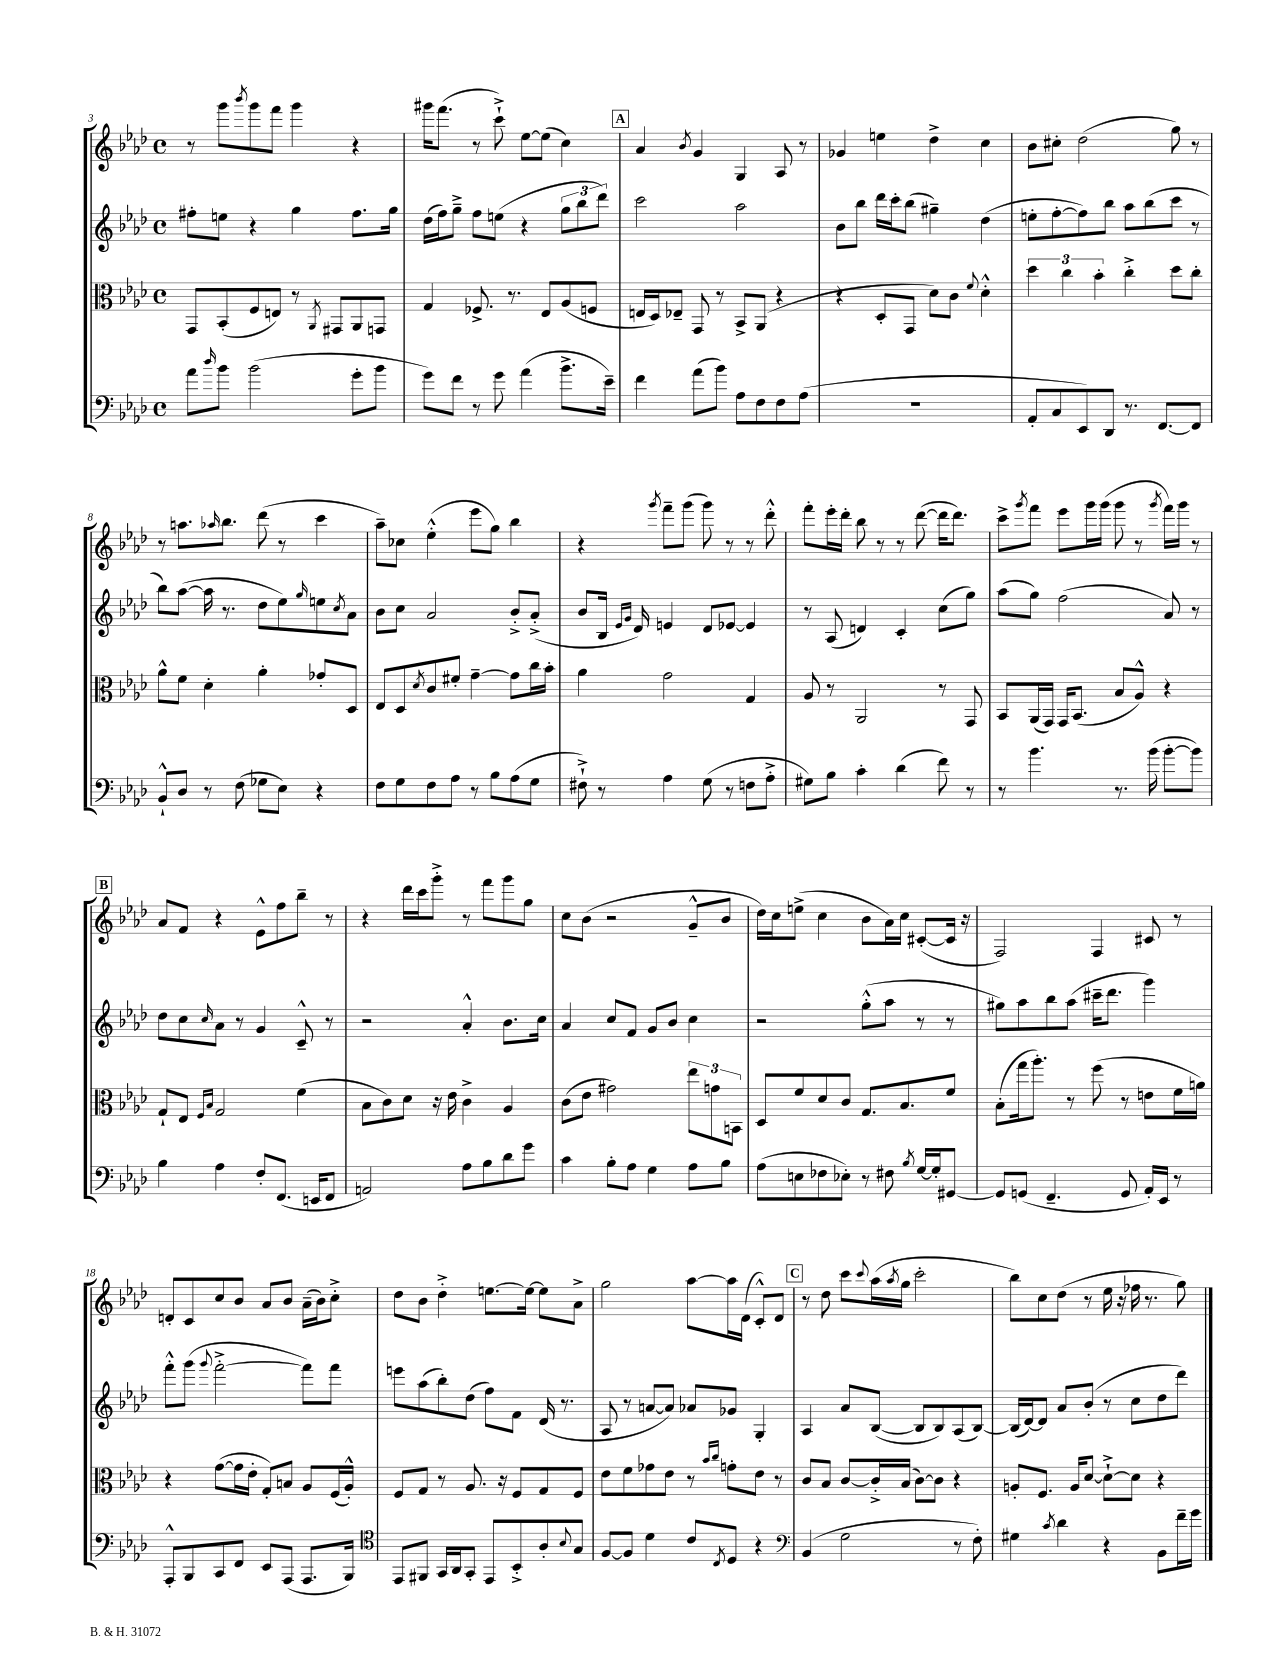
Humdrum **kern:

**kern	**kern	**kern	**kern
*staff4	*staff3	*staff2	*staff1
*clefF4	*clefC3	*clefG2	*clefG2
*k[b-e-a-d-]	*k[b-e-a-d-]	*k[b-e-a-d-]	*k[b-e-a-d-]
*M4/4	*M4/4	*M4/4	*M4/4
*met(c)	*met(c)	*met(c)	*met(c)
8a-	8GG	8ff#'	8r
16qqdd-	.	.	.
8b-	(8BB-'	8ee	8ggg
.	.	.	8qbbb-
(2b-	8F	4r	8ggg
.	8E)	.	8fff
.	8r	4gg	4ggg
.	8qAA-	.	.
.	8GG#	.	.
8g'	8AA-	8.ff#	4r
8b-	8GG	.	.
.	.	16gg	.
=	=	=	=
8g)	4G	(16dd-	16ggg#
.	.	16ff)	(8.fff
8f	.	8gg~^	.
8r	8.F-^	8ff	8r
8g	.	(8ee	8ccc`^)
.	8.r	.	.
(4a-	.	4r	[8ee-
.	8E-	.	(8ee-]
8.b-^	(8A-	12gg	4cc)
.	.	12bb-	.
.	8F	.	.
.	.	12ddd-)	.
16e-~)	.	.	.
=	=	=	=
4f	16E	2ccc	4a-
.	16D-)	.	.
.	8E-~	.	.
.	.	.	8qb-
(8a-	8GG	.	4g
8b-)	8r	.	.
8A-	8BB-^	2aa-	4G
8F	(8AA-	.	.
8F	4r	.	8A-
(8A-	.	.	8r
=	=	=	=
1r	4r	8b-	4g-
.	.	8bb-	.
.	8D-'	16ddd-	4ee
.	.	16ccc'	.
.	8GG	(8bb-	.
.	8d-)	4gg#~)	4dd-^
.	8c	.	.
.	8qqf	.	.
.	4d-'^^	(4dd-	4cc
=	=	=	=
8AA-'	6dd-	8ee'	8b-
8C	.	[8ff'	8cc#'
.	6cc	.	.
8EE-)	.	8ff])	(2dd-
.	6b-'	.	.
8DD-	.	8bb-	.
8.r	4cc'^	8aa-	.
.	.	(8bb-	.
[8.FF	.	.	.
.	8dd-	8ccc	8gg)
8FF]	8cc'	8r	8r
=	=	=	=
8BB-`^^	8a-^^	8bb-)	8r
8D-	8f	([8aa-	8.aa
8r	4d-'	16aa-]	.
.	.	.	16qqaa-
.	.	8.r	8.bb-
(8F	.	.	.
8G-	4a-'	8dd-	(8ddd-
8E-)	.	8ee-)	8r
.	.	16qqgg	.
4r	8g-'	8ee	4ccc
.	.	8qcc	.
.	8D-	8a-	.
=	=	=	=
8F	8E-	8b-	8aa-~)
8G	8D-	8cc	8cc-
.	8qd-	.	.
8F	8c	2a-	(4ee-'^^
8A-	8f#'	.	.
8r	[4g~	.	8eee-
8B-	.	.	8gg)
(8A-	8g]	8b-'^	4bb-
8G	16cc	(8a-'^	.
.	16b-'	.	.
=	=	=	=
8F#`^)	4a-	8b-	4r
8r	.	16B-	.
.	.	16qqe-	.
.	.	16qqg	.
.	.	16d-)	.
.	.	.	8qggg
4A-	2g	4e	8fff~
.	.	.	(8ggg
(8G	.	8d-	8ggg)
8r	.	[8e-	8r
8F	4G	4e-]	8r
8A-'^	.	.	8ddd-'^^
=	=	=	=
8G#)	8A-	8r	8fff'
8B-	8r	(8A-	16eee-'
.	.	.	16ddd-'
4c'	2AA-	4d)	8bb-
.	.	.	8r
(4d-	.	4c'	8r
.	.	.	([8ddd-
8f)	8r	(8cc	16ddd-]
.	.	.	8.ddd-)
8r	8GG	8gg)	.
=	=	=	=
8r	8BB-	(8aa-	8ccc^
.	.	.	8qggg
4.b-	(16AA-	8gg)	8fff
.	16GG)	.	.
.	16GG	(2ff	8eee-
.	(8.BB-	.	.
.	.	.	16ggg
.	.	.	(16ggg
8.r	8B-	.	8ggg
.	8A-^^)	.	8r
(16b-	.	.	.
.	.	.	8qggg
[8b-'	4r	8a-)	16fff)
.	.	.	16ggg
8b-])	.	8r	8r
=	=	=	=
4B-	8G`	8dd-	8a-
.	8E-	8cc	8f
.	16qqF	.	.
.	16qqB-	16qqcc	.
4A-	2G	8a-	4r
.	.	8r	.
8F'	.	4g	8e-^^
(8.FF	.	.	8ff
.	(4f	8c~^^	8bb-~
16EE	.	.	.
8FF	.	8r	8r
=	=	=	=
2AA)	8B-	2r	4r
.	8c)	.	.
.	8d-	.	16ddd-
.	.	.	16ccc
.	16r	.	8ggg'^
.	16e-	.	.
8A-	4c^	4a-'^^	8r
8B-	.	.	8fff
8d-	4A-	8.b-	8ggg
8g	.	.	8gg
.	.	16cc	.
=	=	=	=
4c	(8c	4a-	8cc
.	8e-	.	(8b-
8B-'	2g#)	8cc	2r
8A-	.	8f	.
4G	.	8g	.
.	.	8b-	.
8A-	12ee-	4cc	8g~^^
.	12g	.	.
8B-	.	.	8b-
.	12BB	.	.
=	=	=	=
(8A-	8D-	2r	16dd-)
.	.	.	16cc
8E	8f	.	(8ee^
8F-	8d-	.	4cc
8E-')	8c	.	.
8r	8.G	(8gg'^^	8b-
8F#	.	8aa-	16a-)
.	8.B-	.	16cc
8qB-	.	.	.
[16G	.	8r	([8c#'
16G']	.	.	.
[8GG#	8f	8r	16c#]
.	.	.	16r
=	=	=	=
8GG#]	(8B-'	8gg#)	2F)
(8GG	16gg	8aa-	.
.	8.aa-')	.	.
4.FF~	.	8bb-	.
.	8r	(8aa-	.
.	(8ff	16ccc#~	4F
.	.	8.ddd-	.
8GG	8r	.	.
16AA-')	8e	4ggg)	8c#
16EE-	.	.	.
8r	16f	.	8r
.	16a)	.	.
=	=	=	=
8AAA-'^^	4r	8fff'^^	8d'
8BBB-	.	(8ggg	8c
.	.	8qqggg	.
8CC	([8g	[2fff'^	8cc
8FF	16g]	.	8b-
.	16e-'	.	.
8EE-	8G')	.	8a-
(8AAA-	8B	.	8b-
8.AAA-	8A-	8fff])	(16a-~
.	.	.	16b-)
.	(16F	8fff	8cc'^
16BBB-)	16A-'^^)	.	.
=	=	=	=
*clefC4	*	*	*
8EE-	8F	8eee	8dd-
8FF#	8G	(8aa-	8b-
16GG	8r	8bb-')	4dd-'^
16AA-	.	.	.
8GG'	8.A-	(8dd-	.
8EE-	.	8ff)	[8.ee
.	16r	.	.
8BB-'^	8F	8f	.
.	.	.	16ee_
8A-'	8G	(16d-	8ee]
.	.	8.r	.
8qqB-	.	.	.
8G	8F	.	8a-^
=	=	=	=
[8F	8e-	8A-	2gg
8F]	8f	8r	.
4d-	8g-	[8a	.
.	8e-	8a])	.
8c	8r	8a-	[8aa-
.	16qqb-	.	.
8qC	16qqcc	.	.
8D-	8g'	8g-	16aa-]
.	.	.	(16d-
4r	8e-	4G'	8c'^^)
.	8r	.	8d-
=	=	=	=
*clefF4	*	*	*
(4BB-	8c	4A-	8r
.	8B-	.	8dd-
2G	[8c	8a-	8ccc
.	.	.	8qqccc
.	16c'^]	([8B-	(16aa-
.	.	.	8qaa-
.	(16B-	.	16gg
.	[8c)	8B-]	2ccc'
.	8c]	8B-)	.
8r	4r	(8A-	.
8F')	.	[8B-)	.
=	=	=	=
4G#	8A'	(16B-]	8bb-)
.	.	[16d-)	.
.	8.F	8d-]	8cc
8qc	.	.	.
4d-	.	8a-	(8dd-
.	16A	.	.
.	[8d-	(8b-'	8r
4r	8d-`^_	8r	16ee-
.	.	.	16r
.	8d-]	8cc	16ff-
.	.	.	8.r
8BB-	4r	8dd-	.
16f~	.	8ddd-)	8gg)
16g	.	.	.
==	==	==	==
*-	*-	*-	*-
